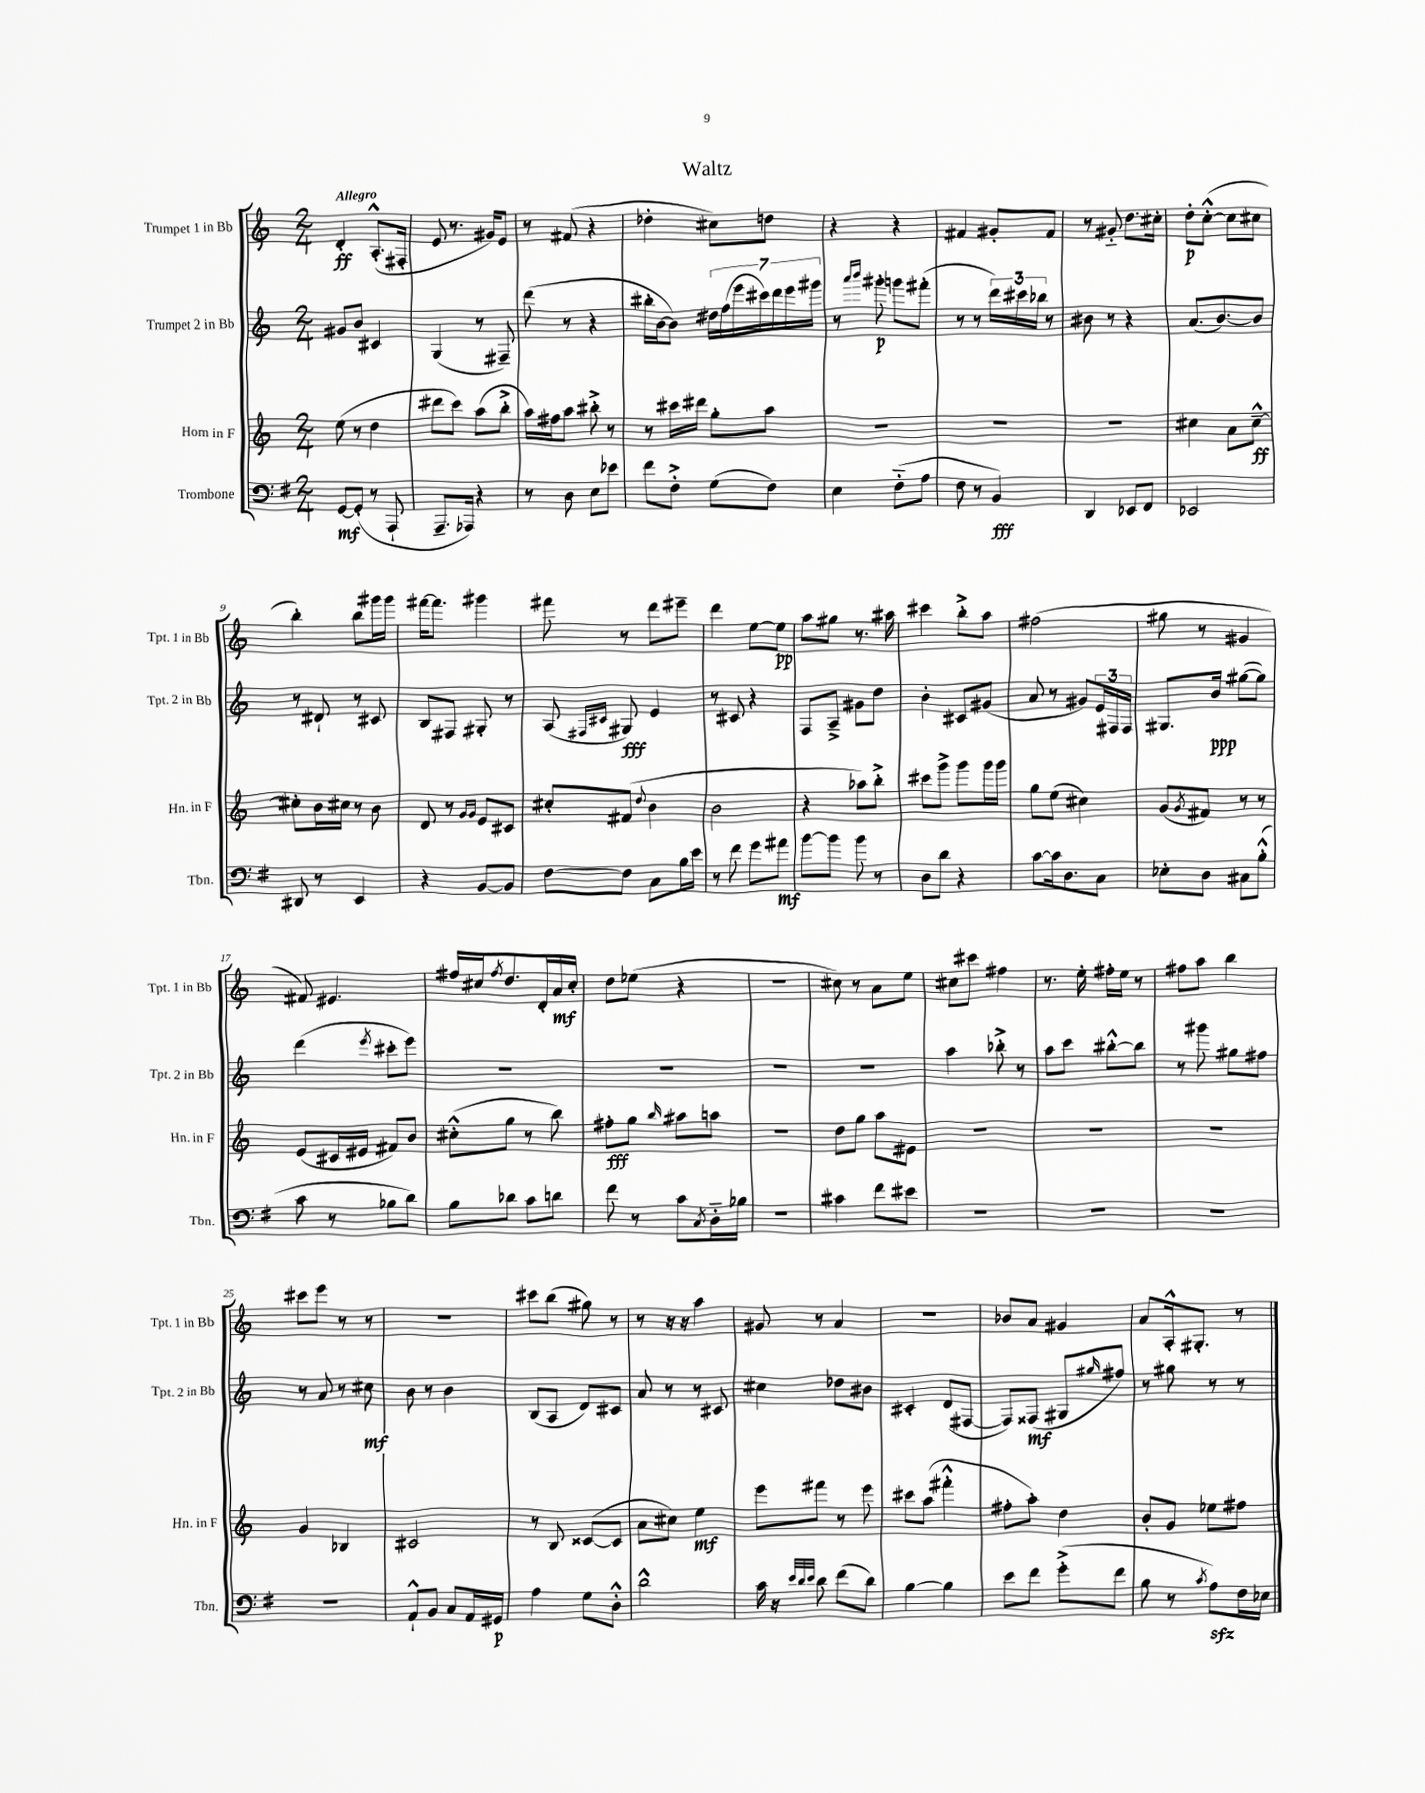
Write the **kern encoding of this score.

**kern	**kern	**kern	**kern
*staff4	*staff3	*staff2	*staff1
*clefF4	*clefG2	*clefG2	*clefG2
*k[f#]	*k[]	*k[]	*k[]
*M2/4	*M2/4	*M2/4	*M2/4
[8GG	(8ee	8g#	4d'
(8GG']	8r	8b	.
8r	4dd	4c#	(8.A'^^
8AAA`	.	.	.
.	.	.	16F#'
=	=	=	=
8.AAA~	8ddd#	(4G	8e
.	8ccc)	.	8.r
16AAA-)	.	.	.
4r	(8aa	8r	.
.	.	.	16g#)
.	8bb'^	8F#~)	8e
=	=	=	=
8r	16aa)	(8ddd	8r
.	16ff#	.	.
8D	8aa	8r	(8f#
8E	8bb#'^	4r	4r
8e-	8r	.	.
=	=	=	=
8f#	8r	16bb#'	4dd-'
.	.	[16b	.
8F#'^	16ccc#	8b])	.
.	16ddd#	.	.
(8G	8gg'	28dd#	8cc#)
.	.	(28ff	.
.	.	28eee	.
.	.	28ccc#)	.
8F#)	8aa	.	8dd
.	.	28ddd	.
.	.	28eee	.
.	.	28ggg#	.
=	=	=	=
4E	2r	8r	4r
.	.	16qqaaa	.
.	.	16qqbbb	.
.	.	8ggg#'	.
(8F#'~	.	8ggg	4r
8A	.	(8fff#'	.
=	=	=	=
8F#	2r	8r	4f#
8r	.	8r	.
4BB)	.	24ddd)	8g#'
.	.	24ccc#	.
.	.	24bb-	.
.	.	8r	8f#
=	=	=	=
4DD	2r	8b#	8r
.	.	8r	8g#'~
8EE-	.	4r	8.dd
8FF#	.	.	.
.	.	.	16cc#'
=	=	=	=
2EE-	4cc#	(8.a	8dd'
.	.	.	([8cc'^^
.	.	[8.b)	.
.	8a	.	8cc]
.	[8cc#~^^	8b]	8cc#
=	=	=	=
8DD#	8cc#']	8r	4bb')
8r	16b	8d#`	.
.	16cc#	.	.
4EE	8r	8r	8bb
.	8b	8c#	16ggg#
.	.	.	16ggg#
=	=	=	=
4r	8d	8B	[16fff#
.	.	.	8.fff#]
.	8r	8F#	.
.	16qqg	.	.
.	16qqg	.	.
[8BB	8e	8G#'	4ggg#
8BB]	8c#	8r	.
=	=	=	=
[8F#	8cc#'	(8A	8fff#
.	.	16qqF#	.
.	.	16qqc#	.
8F#]	(8f#	8G#)	8r
.	8qqdd	.	.
8C	4b	4e	8ddd
16B	.	.	8eee#~
16e	.	.	.
=	=	=	=
8r	2b	8r	4ddd
8f#	.	8c#	.
8g	.	4r	[8ee
8a#	.	.	8ee]
=	=	=	=
[8b	4r	8F	8aa
8b]	.	8A~^	8gg#
8b	8aa-)	8g#	8.r
8r	8bb'^	8dd	.
.	.	.	16aa#
=	=	=	=
8D	8ccc#	4b'	4ccc#
8d	8ggg^	.	.
4r	8ggg	8c#	8bb'^
.	16ggg	(8g#	8aa
.	16ggg	.	.
=	=	=	=
[8c	8gg	8a	(2ff#
16c]	(8ee	8r	.
8.D	.	.	.
.	4cc#)	8g#)	.
8C	.	24e	.
.	.	24F#	.
.	.	24F#	.
=	=	=	=
8E-'	(8g	8.G#	8gg#
.	8qg	.	.
8D	8f#)	.	8r
.	.	16b	.
8C#	8r	([8gg#	4g#
(8B'^^	8r	8gg#])	.
=	=	=	=
8c	(8e	(4ddd	8f#)
8r	16c#	.	4.e#
.	16e#	.	.
.	.	8qeee	.
8B-	8f#)	8ccc#'	.
8d)	8b	8eee)	.
=	=	=	=
8B	(8cc#'^^	2r	16ff#
.	.	.	16cc#
.	.	.	8qff#
8d-	8gg	.	8.dd
8c	8r	.	.
.	.	.	16d'
8d	8bb)	.	16a
.	.	.	16cc#'
=	=	=	=
8f#	8ff#'	2r	8dd
8r	8gg	.	(8ee-
.	16qqbb	.	.
8c	8aa#	.	4r
8qC	.	.	.
16D'~	8aa	.	.
16B-	.	.	.
=	=	=	=
2r	2r	2r	2r
=	=	=	=
4c#	8dd	2r	8cc#)
.	8gg	.	8r
8f#	8aa	.	8a
8e#	8e#	.	8ee
=	=	=	=
2r	2r	4aa	8cc#
.	.	.	8ccc#
.	.	8bb-'^	4ff#
.	.	8r	.
=	=	=	=
2r	2r	8aa	8.r
.	.	8ccc	.
.	.	.	16ee'
.	.	[8bb#'^^	16ff#'
.	.	.	16ee
.	.	8bb#]	8r
=	=	=	=
2r	2r	8r	8ff#
.	.	8ggg#	8aa
.	.	8gg#	4bb
.	.	8ff#	.
=	=	=	=
2r	4g	8r	8ccc#
.	.	8a	8eee
.	4B-	8r	8r
.	.	8cc#	8r
=	=	=	=
8AA`^^	2c#	8b	2r
8BB	.	8r	.
8C	.	4b	.
16AA	.	.	.
16GG#	.	.	.
=	=	=	=
4A	8r	(8B	8ccc#
.	8B	8A	(8bb
8G	([8c##	8d)	8gg#)
8D'^^	8c##]	8c#	8r
=	=	=	=
2d^^	8a	8a	8r
.	8cc#)	8r	16r
.	.	.	16r
.	4ee	8r	4aa
.	.	8c#	.
=	=	=	=
16c	8eee	4cc#	8g#
16r	.	.	.
32qqe	.	.	.
32qqd	.	.	.
32qqe	.	.	.
8d	8fff#	.	8r
(8f#	8r	8dd-	4a
8d)	8eee	8b#	.
=	=	=	=
[4B	8ccc#	4c#'	2r
.	(8aa	.	.
4B]	4fff#'^^	(8d	.
.	.	[8F#	.
=	=	=	=
8e	8ff#'	8F#])	8b-
8f#	8aa')	(8F##	8a
(8g'^	4dd	8G#	4g#
.	.	16qqgg#	.
8f#	.	8ff#)	.
=	=	=	=
8B	8b'	8r	8a
8r	8g	8gg#	16A'^^
.	.	.	8.G#'
8qc	.	.	.
8A)	8ee-	8r	.
16F#	8ff#	8r	8r
16E-	.	.	.
==	==	==	==
*-	*-	*-	*-
